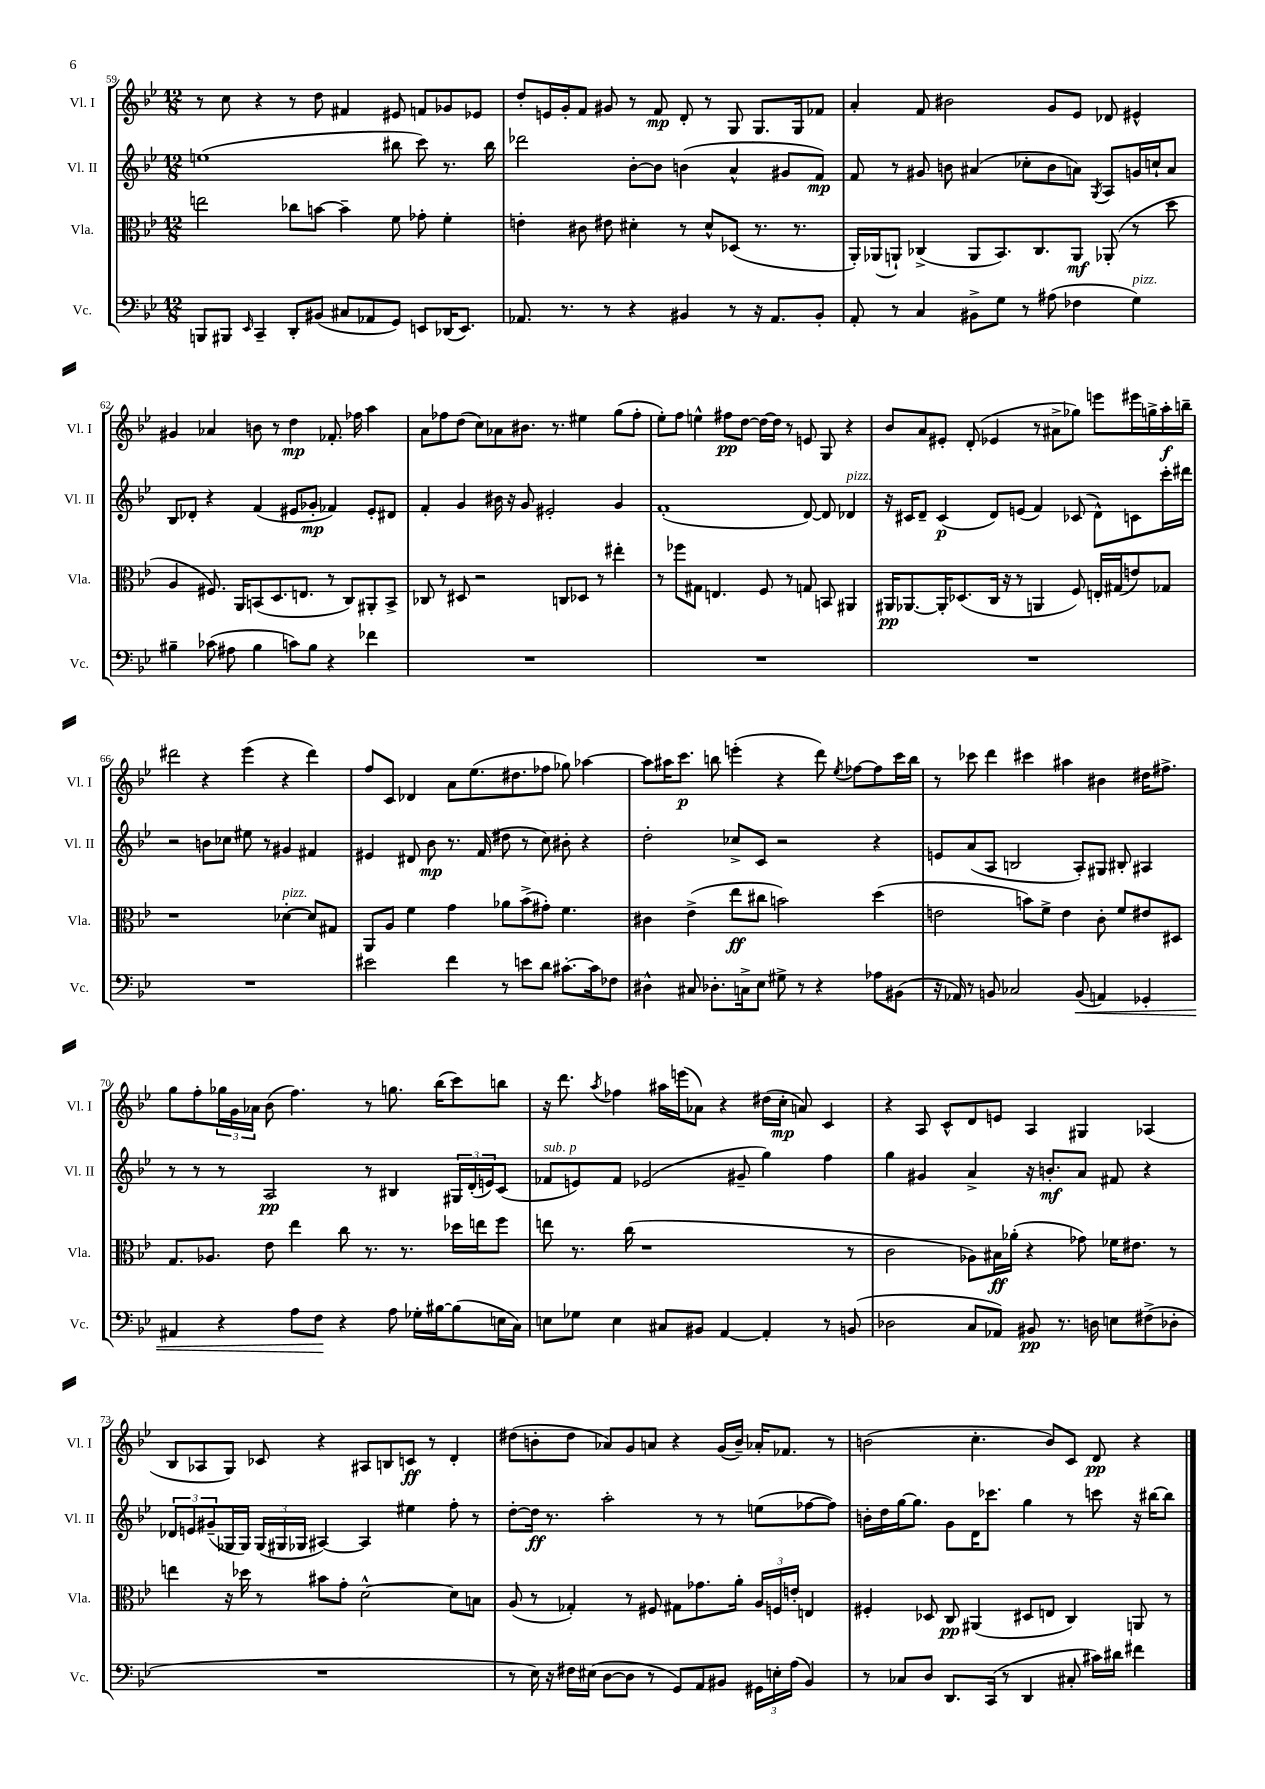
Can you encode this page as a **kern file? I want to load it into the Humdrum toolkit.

**kern	**dynam	**kern	**dynam	**kern	**dynam	**kern	**dynam
*part4	*part4	*part3	*part3	*part2	*part2	*part1	*part1
*staff4	*staff4	*staff3	*staff3	*staff2	*staff2	*staff1	*staff1
*I"Vc.	*	*I"Vla.	*	*I"Vl. II	*	*I"Vl. I	*
*I'Vc.	*	*I'Vla.	*	*I'Vl. II	*	*I'Vl. I	*
*clefF4	*	*clefC3	*	*clefG2	*	*clefG2	*
*k[b-e-]	*	*k[b-e-]	*	*k[b-e-]	*	*k[b-e-]	*
*M12/8	*	*M12/8	*	*M12/8	*	*M12/8	*
=59	=59	=59	=59	=59	=59	=59	=59
8BBBn/L	.	2een\	.	(1een	.	8r	.
8BBB#X/J	.	.	.	.	.	8cc\	.
16qqEE-/	.	.	.	.	.	.	.
4CC~/	.	.	.	.	.	4r	.
8DD'/L	.	8cc-X\L	.	.	.	8r	.
(8BB#X/J	.	[8bn\J	.	.	.	8dd\	.
8C#X/L	.	4b~\]	.	.	.	4f#X/	.
8AA-X/	.	.	.	.	.	.	.
8GG/J)	.	8f\	.	8bb#X\	.	8e#X/	.
8EEn/L	.	8g-X'\	.	8ccc\)	.	8fn/L	.
(16DD-X/K	.	4f'\	.	8.r	.	8g-X/	.
8.EE/J)	.	.	.	.	.	.	.
.	.	.	.	.	.	8e-X/J	.
.	.	.	.	16bb#\	.	.	.
=60	=60	=60	=60	=60	=60	=60	=60
8.AA-X/	.	4en'\	.	2ddd-X\	.	8dd'/L	.
.	.	.	.	.	.	16en/L	.
8.r	.	.	.	.	.	16g'/J	.
.	.	8c#X\	.	.	.	8f/J	.
8r	.	8e#X\	.	.	.	8g#X/	.
4r	.	4d#X'\	.	[8b-'\L	.	8r	.
.	.	.	.	8b-\J]	.	8f/	mp
4BB#X/	.	8r	.	(4bn\	.	8d'/	.
.	.	8d#^^/L	.	.	.	8r	.
8r	.	(8D-X/J	.	4a^^/	.	8G/	.
16r	.	8.r	.	.	.	8.G/L	.
8.AA-/L	.	.	.	.	.	.	.
.	.	.	.	8g#X/L	.	.	.
.	.	8.r	.	.	.	16G/k	.
8BB#'/J	.	.	.	8f/J)	mp	8f-X/J	.
=61	=61	=61	=61	=61	=61	=61	=61
8AA'/	.	16AA'/LL)	.	8f/	.	4a'/	.
.	.	(16AA-X/J	.	.	.	.	.
8r	.	8AAn`/J)	.	8r	.	.	.
4C/	.	(4C-X^/	.	8g#X/	.	8f/	.
.	.	.	.	8bn\	.	2b#X\	.
8BB#X^\L	.	8AA/L	.	(4a#X/	.	.	.
8G\J	.	8.BB-/)	.	.	.	.	.
8r	.	.	.	8cc-X'\L	.	.	.
.	.	8.C-/	.	.	.	.	.
(8A#X\	.	.	.	8b\	.	8g/L	.
4F-X\	.	8AA/J	mf	8an\J)	.	8e-/J	.
.	.	.	.	8qG/	.	.	.
.	.	(8AA-X'/	.	8A/L	.	8d-X/	.
!LO:TX:a:i:t=pizz.	!	!	!	!	!	!	!
4G\)	.	8r	.	16gn/L	.	4e#X^^/	.
.	.	.	.	16ccn`/J	.	.	.
.	.	8dd\	.	8a/J	.	.	.
!!LO:LB:g=z
=62	=62	=62	=62	=62	=62	=62	=62
4B#X~\	.	4A/	.	8B-/L	.	4g#X/	.
.	.	.	.	8d-X'/J	.	.	.
(8c-X\	.	8.F#X/)	.	4r	.	4a-X/	.
8A#X\	.	.	.	.	.	.	.
.	.	16AA/KL	.	.	.	.	.
4B#\	.	(8BBn/	.	(4f/	.	8bn\	.
.	.	8.D/	.	.	.	8r	.
8cn\L)	.	.	.	8e#X/L	.	4dd\	mp
.	.	8.En/J	.	.	.	.	.
8B#\J	.	.	.	8g-X'/J	mp	.	.
4r	.	8r	.	4f-X/)	.	8.f-X'/	.
.	.	8C/L)	.	.	.	.	.
.	.	.	.	.	.	16ff-X\	.
4f-X\	.	8AA#X'/	.	8e#'/L	.	4aa\	.
.	.	8BB^/J	.	8d#X/J	.	.	.
=63	=63	=63	=63	=63	=63	=63	=63
1.r	.	8C-X/	.	4f'/	.	8a\L	.
.	.	8r	.	.	.	8ff-X\	.
.	.	8D#X/	.	4g/	.	(8dd\J	.
.	.	2r	.	.	.	8cc\L)	.
.	.	.	.	16b#X\	.	8a-X\	.
.	.	.	.	16r	.	.	.
.	.	.	.	8g/	.	8.b#X\J	.
.	.	.	.	2e#X'/	.	.	.
.	.	.	.	.	.	8.r	.
.	.	8Cn/L	.	.	.	.	.
.	.	8D-X/J	.	.	.	4ee#X\	.
.	.	8r	.	.	.	.	.
.	.	4ee#X'\	.	4g/	.	(8gg\L	.
.	.	.	.	.	.	8ff-'\J	.
=64	=64	=64	=64	=64	=64	=64	=64
1.r	.	8r	.	(1f'	.	8ee-'\L)	.
.	.	8ff-X\L	.	.	.	8ff\J	.
.	.	8G#X\J	.	.	.	4een^^\	.
.	.	4.En/	.	.	.	.	.
.	.	.	.	.	.	8ff#X\L	pp
.	.	.	.	.	.	[8dd\J	.
.	.	8F/	.	.	.	16dd\LL_	.
.	.	.	.	.	.	16dd\JJ]	.
.	.	8r	.	.	.	8r	.
.	.	8Gn/	.	[8d/)	.	8en/	.
.	.	8BBn/	.	8d/]	.	8G/	.
!	!	!	!	!LO:TX:a:i:t=pizz.	!	!	!
.	.	4AA#X/	.	4d-X/	.	4r	.
=65	=65	=65	=65	=65	=65	=65	=65
1.r	.	16AA#X/KL	pp	16r	.	8b-/L	.
.	.	[8.AA-X/	.	16c#X/KL	.	.	.
.	.	.	.	8d~/J	.	8a/	.
.	.	16AA-'/K]	.	(4c#/	p	8e#X'/J	.
.	.	(8.D-X/	.	.	.	.	.
.	.	.	.	.	.	(8d'/	.
.	.	16C/Jk	.	8d/L)	.	4e-X/	.
.	.	16r	.	.	.	.	.
.	.	8r	.	(8en/J	.	.	.
.	.	4AAn/	.	4f/)	.	8r	.
.	.	.	.	.	.	8a#X^\L	.
.	.	8F/)	.	(8c-X/	.	8gg-X\J)	.
.	.	16En'/LL	.	8d^^\L)	.	8eeen\L	.
.	.	(16G#X/J	.	.	.	.	.
.	.	8en/)	.	8cn\	.	16eee#X\L	.
.	.	.	.	.	.	16ggn^\	.
.	.	8G-X/J	.	16ccc'\L	.	16aa'\	f
.	.	.	.	16ddd#X\JJ	.	16bbn~\JJ	.
!!LO:LB:g=z
=66	=66	=66	=66	=66	=66	=66	=66
1.r	.	1r	.	2r	.	2ddd#X\	.
.	.	.	.	8bn\L	.	4r	.
.	.	.	.	8cc-X\J	.	.	.
.	.	.	.	8ee#X\	.	(4eee-\	.
.	.	.	.	8r	.	.	.
!	!	!LO:TX:a:i:t=pizz.	!	!	!	!	!
.	.	[4d-X'\	.	4g#X/	.	4r	.
.	.	8d-/L]	.	4f#X/	.	4ddd#\)	.
.	.	8G#X/J	.	.	.	.	.
=67	=67	=67	=67	=67	=67	=67	=67
2e#X\	.	8AA/L	.	4e#X/	.	8ff/L	.
.	.	8A/J	.	.	.	8c/J	.
.	.	4f\	.	8d#X/	.	4d-X/	.
.	.	.	.	8b-\	mp	.	.
4f\	.	4g\	.	8.r	.	8a\L	.
.	.	.	.	.	.	(8.ee-\	.
.	.	.	.	(16f/	.	.	.
8r	.	8a-X\L	.	8dd#X\	.	.	.
.	.	.	.	.	.	8.dd#X\	.
8en\L	.	(8b-^\	.	8r	.	.	.
8d\J	.	8g#X'\J)	.	8cc\)	.	8ff-X\J	.
[8.c#X'\L	.	4.f\	.	8b#X'\	.	8gg-X\)	.
.	.	.	.	4r	.	[4aa-X\	.
16c#\k]	.	.	.	.	.	.	.
8F-X\J	.	.	.	.	.	.	.
=68	=68	=68	=68	=68	=68	=68	=68
4D#X^^\	.	4c#X\	.	2dd'\	.	8aa-\L]	.
.	.	.	.	.	.	16aa#X\K	.
.	.	.	.	.	.	8.ccc\J	p
8C#X/	.	(4e-^\	.	.	.	.	.
8.D-X'\L	.	.	.	.	.	8bbn\	.
.	.	8ee-\L	ff	8cc-X^/L	.	(4eeen'\	.
16Cn^\k	.	.	.	.	.	.	.
8E-\J	.	8cc#X\J	.	8c/J	.	.	.
8G#X^\	.	2bn\)	.	2r	.	4r	.
8r	.	.	.	.	.	.	.
4r	.	.	.	.	.	8ddd\)	.
.	.	.	.	.	.	8qee-/	.
.	.	.	.	.	.	[8ff-X\L	.
8A-X\L	.	(4dd\	.	4r	.	8ff-\]	.
(8BB#X\J	.	.	.	.	.	16ccc\L	.
.	.	.	.	.	.	16bb\JJ	.
=69	=69	=69	=69	=69	=69	=69	=69
16r	.	2en\	.	8en/L	.	8r	.
16AA-X/)	.	.	.	.	.	.	.
8r	.	.	.	(8a/	.	8ccc-X\	.
8BBn/	.	.	.	8A/J	.	4ddd\	.
2C-X/	.	.	.	2Bn/	.	.	.
.	.	8bn\L)	.	.	.	4ccc#X\	.
.	.	8f^\J	.	.	.	.	.
.	.	4e\	.	.	.	4aa#X\	.
!	!LO:HP:b	!	!	!	!	!	!
(8BB/	<	.	.	8A'/L)	.	.	.
4AAn/)	.	8c'\	.	8G#X/J	.	4b#X\	.
.	.	8f/L	.	8B#X'/	.	.	.
4GG-X'/	.	8e#X/	.	4A#X/	.	16dd#X\KL	.
.	.	.	.	.	.	8.ff#X^\J	.
.	.	8D#X/J	.	.	.	.	.
!!LO:LB:g=z
=70	=70	=70	=70	=70	=70	=70	=70
4AA#X/	.	8.G/L	.	8r	.	8gg\L	.
.	.	.	.	8r	.	8ff'\	.
.	.	8.A-X/J	.	.	.	.	.
4r	.	.	.	8r	.	24gg-X\L	.
.	.	.	.	.	.	24g\	.
.	.	.	.	.	.	24a-X\JJ	.
.	.	8e-\	.	2A/	pp	(8b-\	.
8A\L	.	4ee-\	.	.	.	4.ff\)	.
8F\J	.	.	.	.	.	.	.
4r	[	8cc\	.	.	.	.	.
.	.	8.r	.	8r	.	8r	.
8A\	.	.	.	4B#X/	.	8.ggn\	.
.	.	8.r	.	.	.	.	.
16G-X'\LL	.	.	.	.	.	.	.
[16B#X\J	.	.	.	.	.	(16bb-\KL	.
(8B#\]	.	16dd-X\LL	.	24G#X/LL	.	8ccc\)	.
.	.	.	.	(24d'/	.	.	.
.	.	16een\J	.	.	.	.	.
.	.	.	.	24en/J)	.	.	.
16En\L	.	8ff\J	.	(8c/J	.	8bbn\J	.
16C\JJ)	.	.	.	.	.	.	.
=71	=71	=71	=71	=71	=71	=71	=71
!	!	!	!	!LO:TX:a:i:t=sub. p	!	!	!
8En\L	.	8een\	.	8f-X/L	.	16r	.
.	.	.	.	.	.	8.ddd\	.
8G-X\J	.	8.r	.	8en/)	.	.	.
.	.	.	.	.	.	8qaa/	.
4E\	.	.	.	8f-/J	.	4ff-X\	.
.	.	(16cc\	.	.	.	.	.
.	.	1r	.	(2e-X/	.	.	.
8C#X/L	.	.	.	.	.	16aa#X\LL	.
.	.	.	.	.	.	(16eeen\J	.
8BB#X/J	.	.	.	.	.	8a-X\J)	.
[4AA/	.	.	.	.	.	4r	.
.	.	.	.	8g#X~/	.	.	.
4AA'/]	.	.	.	4gg\)	.	(16dd#X\LL	.
.	.	.	.	.	.	16cc'\JJ	mp
.	.	.	.	.	.	8an/)	.
8r	.	.	.	4ff\	.	4c/	.
(8BBn/	.	8r	.	.	.	.	.
=72	=72	=72	=72	=72	=72	=72	=72
2D-X\	.	2c\	.	4gg\	.	4r	.
.	.	.	.	4g#X/	.	8A/	.
.	.	.	.	.	.	8c^^/L	.
8C/L	.	8A-X\L)	.	4a^/	.	8d/	.
8AA-X/J)	.	16B#X\L	ff	.	.	8en/J	.
.	.	(16a-X'\JJ	.	.	.	.	.
8BB#X/	pp	4r	.	16r	.	4A/	.
.	.	.	.	8.bn'/L	mf	.	.
8.r	.	.	.	.	.	.	.
.	.	8g-X\)	.	8a/J	.	4G#X/	.
16Dn\	.	.	.	.	.	.	.
8En\L	.	16f-X\KL	.	8f#X/	.	.	.
.	.	8.e#X\J	.	.	.	.	.
(8F#X^\	.	.	.	4r	.	(4A-X/	.
8D-X'\J	.	8r	.	.	.	.	.
!!LO:LB:g=z
=73	=73	=73	=73	=73	=73	=73	=73
1.r	.	4een\	.	12d-X/L	.	8B-/L	.
.	.	.	.	12en/	.	.	.
.	.	.	.	.	.	8A-X/	.
.	.	.	.	(12g#X~/	.	.	.
.	.	16r	.	16G-X/L	.	8G/J)	.
.	.	16dd-X\	.	16G-/JJ)	.	.	.
.	.	8r	.	(24G-/LL	.	8c-X/	.
.	.	.	.	24G#X/	.	.	.
.	.	.	.	24G-X/JJ	.	.	.
.	.	8b#X\L	.	[4A#X/)	.	4r	.
.	.	8g'\J	.	.	.	.	.
.	.	[2d^^\	.	4A#/]	.	8A#X/L	.
.	.	.	.	.	.	8Bn/	.
.	.	.	.	4ee#X\	.	8cn/J	ff
.	.	.	.	.	.	8r	.
.	.	8d\L]	.	8ff'\	.	4d'/	.
.	.	8Bn\J	.	8r	.	.	.
=74	=74	=74	=74	=74	=74	=74	=74
8r	.	(8A/	.	[8dd'\L	.	(8dd#X\L	.
16E-\)	.	8r	.	16dd\Jk]	ff	8bn'\	.
16r	.	.	.	8.r	.	.	.
16F#X\LL	.	4G-X'/)	.	.	.	8dd#\J	.
(16E#X\JJ	.	.	.	.	.	.	.
[8D\L	.	.	.	2aa'\	.	8a-X/L)	.
8D\J]	.	8r	.	.	.	8g/	.
8r	.	8F#X/	.	.	.	8an/J	.
8GG/L)	.	8G#X\L	.	.	.	4r	.
8AA/	.	8.g-X\	.	8r	.	.	.
8BB#X/J	.	.	.	8r	.	(16g/LL	.
.	.	16a'\Jk	.	.	.	16b~/JJ)	.
24GG#X\LL	.	24A/LL	.	(8een\L	.	16a-X'/KL	.
24En'\	.	24Fn/	.	.	.	.	.
.	.	.	.	.	.	8.f-X/J	.
(24A\JJ	.	24en'/JJ	.	.	.	.	.
4BB#/)	.	4En/	.	[8ff-X\	.	.	.
.	.	.	.	8ff-\J])	.	8r	.
=75	=75	=75	=75	=75	=75	=75	=75
8r	.	4F#X'/	.	16bn'\LL	.	(2bn\	.
.	.	.	.	16dd\	.	.	.
8C-X/L	.	.	.	[16gg\J	.	.	.
.	.	.	.	8.gg\J]	.	.	.
8D/J	.	8D-X/	.	.	.	.	.
8.DD/L	.	8C/	pp	8g\L	.	.	.
.	.	(4AA#X/	.	16d\K	.	4.cc'\	.
(16CC/Jk	.	.	.	8.ccc-X\J	.	.	.
8r	.	.	.	.	.	.	.
4DD/	.	8D#X/L	.	4gg\	.	.	.
.	.	8En/J	.	.	.	8b/L)	.
8C#X'/	.	4C/)	.	8r	.	8c/J	.
16c#X\LL)	.	.	.	8cccn\	.	8d/	pp
16d#X\JJ	.	.	.	.	.	.	.
4f#X\	.	8AAn/	.	16r	.	4r	.
.	.	.	.	[16bb#X\KL	.	.	.
.	.	8r	.	8bb#\J]	.	.	.
==	==	==	==	==	==	==	==
*-	*-	*-	*-	*-	*-	*-	*-
